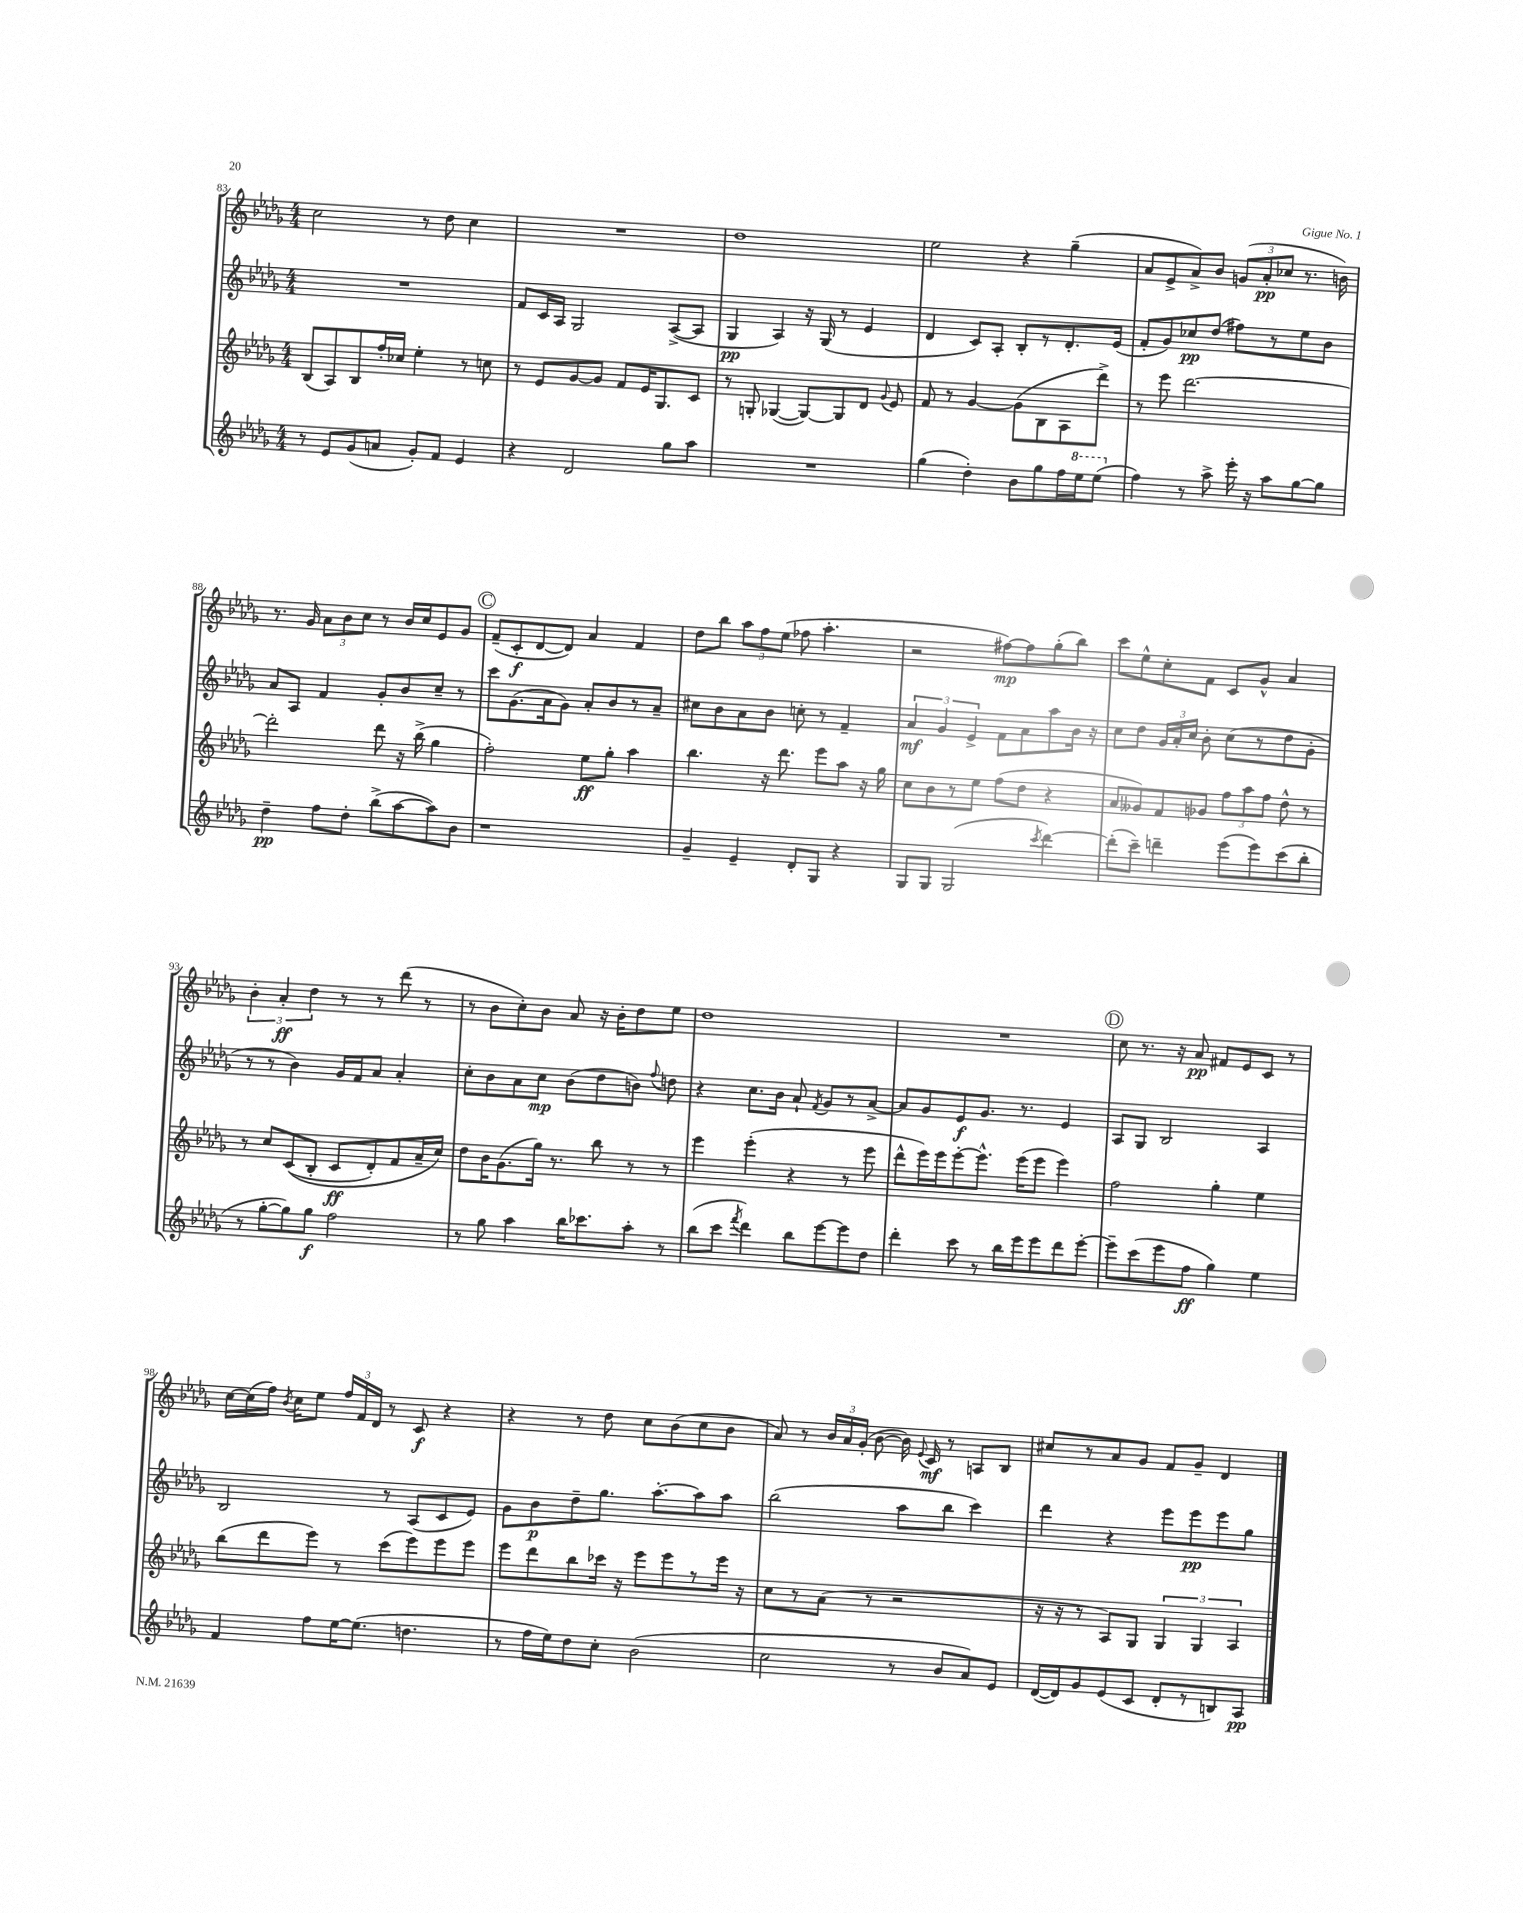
<<
\new StaffGroup <<
\new Staff = "s0" {
    \clef treble \key des \major \numericTimeSignature \time 4/4
    \autoBeamOff c''2 r8 des''8 c''4 |
    R1 |
    des''1 |
    ees''2 r4 ges''4--( |
    aes'8[ ees'8-> aes'8->) bes'8] \tuplet 3/2 { g'8[( aes'8-.\pp ces''8] } r8. b'16) |
    r8. ges'16 \tuplet 3/2 { aes'8[ bes'8 c''8] } r8 bes'16[ c''16 ees'8 ges'8] |
    \mark \markup { \circle "C" } f'8[--( c'8-.\f des'8~ des'8]) aes'4 f'4 |
    des''8[ bes''8] \tuplet 3/2 { aes''8[ f''8 ees''8]( } fes''8 aes''4.-. |
    r2 fis''8[~\mp) fis''8 ges''8-.( bes''8]) |
    c'''8[ ees''8-^ c''8-. f'8] c'8[ ges'8]-^ aes'4 |
    \tuplet 3/2 { bes'4-. aes'4-.\ff des''4 } r8 r8 des'''8( r8 |
    r8 bes'8[ c''8-.) bes'8] aes'8 r16 bes'16[-. des''8 ees''8] |
    des''1 |
    R1 |
    \mark \markup { \circle "D" } c''8 r8. r16 aes'8\pp fis'8[ ees'8 c'8] r8 |
    c''16[~ c''16( f''16]) \acciaccatura { bes'8 } c''16[ ees''8] \tuplet 3/2 { f''16[ f'16 des'16] } r8 c'8\f r4 |
    r4 r8 des''8 c''8[ bes'8( c''8 bes'8] |
    aes'8) r8 \tuplet 3/2 { bes'16[ aes'16 ges'16]-.( } bes'8~ bes'16) \appoggiatura { ees'8 } c'16\mf r8 a8[ bes8] |
    cis''8[ r8 aes'8 ges'8] f'8[ ges'8]-- des'4 \bar "|." |
}
\new Staff = "s1" {
    \clef treble \key des \major \numericTimeSignature \time 4/4
    \autoBeamOff R1 |
    f'8[ c'16 aes16] ges2 aes8[~->( aes8] |
    ges4\pp aes4) r16 ges16( r8 ees'4 |
    des'4 c'8[) aes8]-. bes8[-. r8 des'8.-. ees'16]( |
    f'8[-. ges'8) ces''8\pp des''8]( fis''8[) r8 ees''8 bes'8] |
    aes'8[ aes8] f'4 ges'8[-. bes'8 c''8]-- r8 |
    \mark \markup { \circle "C" } c'''8[ ges'8.( aes'16 ges'8]) aes'8[-. bes'8 r8 aes'8]-- |
    cis''8[ bes'8 aes'8 bes'8] c''8-. r8 f'4-- |
    \tuplet 3/2 { aes'4\mf ges'4 ees'4-> } f'8[ aes'8 aes''8 bes'16] r16 |
    c''8[ des''8] \tuplet 3/2 { ges'16[ aes'16-. c''16] } bes'8-. c''8[( r8 des''8 ges'8]-. |
    r8 r8 bes'4) ges'16[ f'16 aes'8] aes'4-. |
    c''8[-. bes'8 aes'8 c''8]\mp bes'8[( des''8 b'8]) \appoggiatura { f''8 } d''8 |
    r4 c''8.[ bes'16] aes'8-! \acciaccatura { f'8 } ges'8[ r8 aes'8]~-> |
    aes'8[ ges'8 ees'8\f ges'8.] r8. ees'4 |
    \mark \markup { \circle "D" } aes8[ ges8] bes2 aes4 |
    bes2 r8 aes8[( c'8 ees'8]) |
    ges'8[ bes'8\p des''8-- ges''8.] aes''8.[~-. aes''8 aes''8] |
    bes''2( aes''8[ bes''8] c'''4) |
    des'''4 r4 ees'''8[ ees'''8\pp ees'''8 ges''8] \bar "|." |
}
\new Staff = "s2" {
    \clef treble \key des \major \numericTimeSignature \time 4/4
    \autoBeamOff bes8[( aes8) bes8 f''16-. ces''16] ees''4-. r8 c''8 |
    r8 ees'8[ ges'8~ ges'8] f'8[ ees'16 ges8. c'8] |
    r8 g8-. ges4~( ges8[~) ges8 des'8] \appoggiatura { ges'8 } ees'8 |
    f'8 r8 ges'4~ ges'8[( bes8 aes8 des'''8]->) |
    r8 ees'''8 des'''2.~ |
    des'''2-. des'''8 r16 bes''16->( ges''4 |
    \mark \markup { \circle "C" } f''2-.) ees''8[\ff ges''8]-. aes''4 |
    bes''4. r16 des'''8. ees'''8[ aes''8] r16 ges''16 |
    c''8[ bes'8 r8 ees''8] f''8[( des''8] r4 |
    aes'8[ geses'8) f'8 ges'8] \tuplet 3/2 { f''8[ aes''8 f''8] } des''8-^ r8 |
    r8 c''8[ c'8(\( bes8]-. c'8[\ff des'8-.) f'8 aes'16-- c''16]\) |
    des''8[ bes'16 ges'8.( ges''16]) r8. bes''8 r8 r8 |
    ees'''4 ees'''4-.( r4 r8 ees'''8 |
    des'''8[-^ ees'''16) ees'''16 ees'''8~-. ees'''8.]-^ ees'''16[( ees'''8] ees'''4) |
    \mark \markup { \circle "D" } f''2 ges''4-. ees''4 |
    bes''8[( des'''8 ees'''8]) r8 c'''8[( ees'''8) ees'''8 ees'''8] |
    ees'''8[ des'''8 bes''8 ces'''16] r16 ees'''8[ ees'''8 r8 ees'''16] r16 |
    c''8[ r8 aes'8]( r8 r2 |
    r16 r16 r8 aes8[) ges8] \tuplet 3/2 { ges4 ges4 aes4 } \bar "|." |
}
\new Staff = "s3" {
    \clef treble \key des \major \numericTimeSignature \time 4/4
    \autoBeamOff r8 ees'8[ ges'8( a'8] ges'8[-.) f'8] ees'4 |
    r4 des'2 ges''8[ aes''8] |
    R1 |
    ges''4( des''4-.) bes'8[ ges''8 f''16 \ottava #1 ees'''16 ees'''8]( \ottava #0 |
    f''4) r8 aes''8-> ees'''16-. r16 aes''8[ ges''8~ ges''8] |
    des''4--\pp f''8[ des''8]-. bes''8[->( aes''8~ aes''8) bes'8] |
    \mark \markup { \circle "C" } r1 |
    ges'4-- ees'4-- des'8[-. ges8] r4 |
    ges8[ ges8] ges2( \acciaccatura { c'''8 } des'''4~) |
    des'''8[-.( c'''8]--) d'''4-- ees'''8[( ees'''8) c'''8( bes''8]-. |
    r8 ges''8[~-. ges''8) ges''8]\f f''2 |
    r8 ges''8 aes''4 bes''16[ ces'''8. aes''8]-. r8 |
    bes''8[( c'''8] \acciaccatura { f'''8 } des'''4) bes''8[ ees'''8~ ees'''8 des''8] |
    des'''4-. c'''8 r8 bes''16[ ees'''16 ees'''8 des'''8 ees'''8]~-. |
    \mark \markup { \circle "D" } ees'''8[-- c'''8( ees'''8 f''8]\ff ges''4) ees''4 |
    f'4 f''8[ ees''16~ ees''8.]( d''4. |
    r8 f''16[ ees''16) des''8 c''8]-. bes'2( |
    c''2 r8 bes'8[ aes'8) ees'8] |
    des'16[~( des'16) ges'8 ees'8( c'8] des'8[-. r8 b8) aes8]\pp \bar "|." |
}
>>
>>
\layout { \context { \Score currentBarNumber = #83 } }
